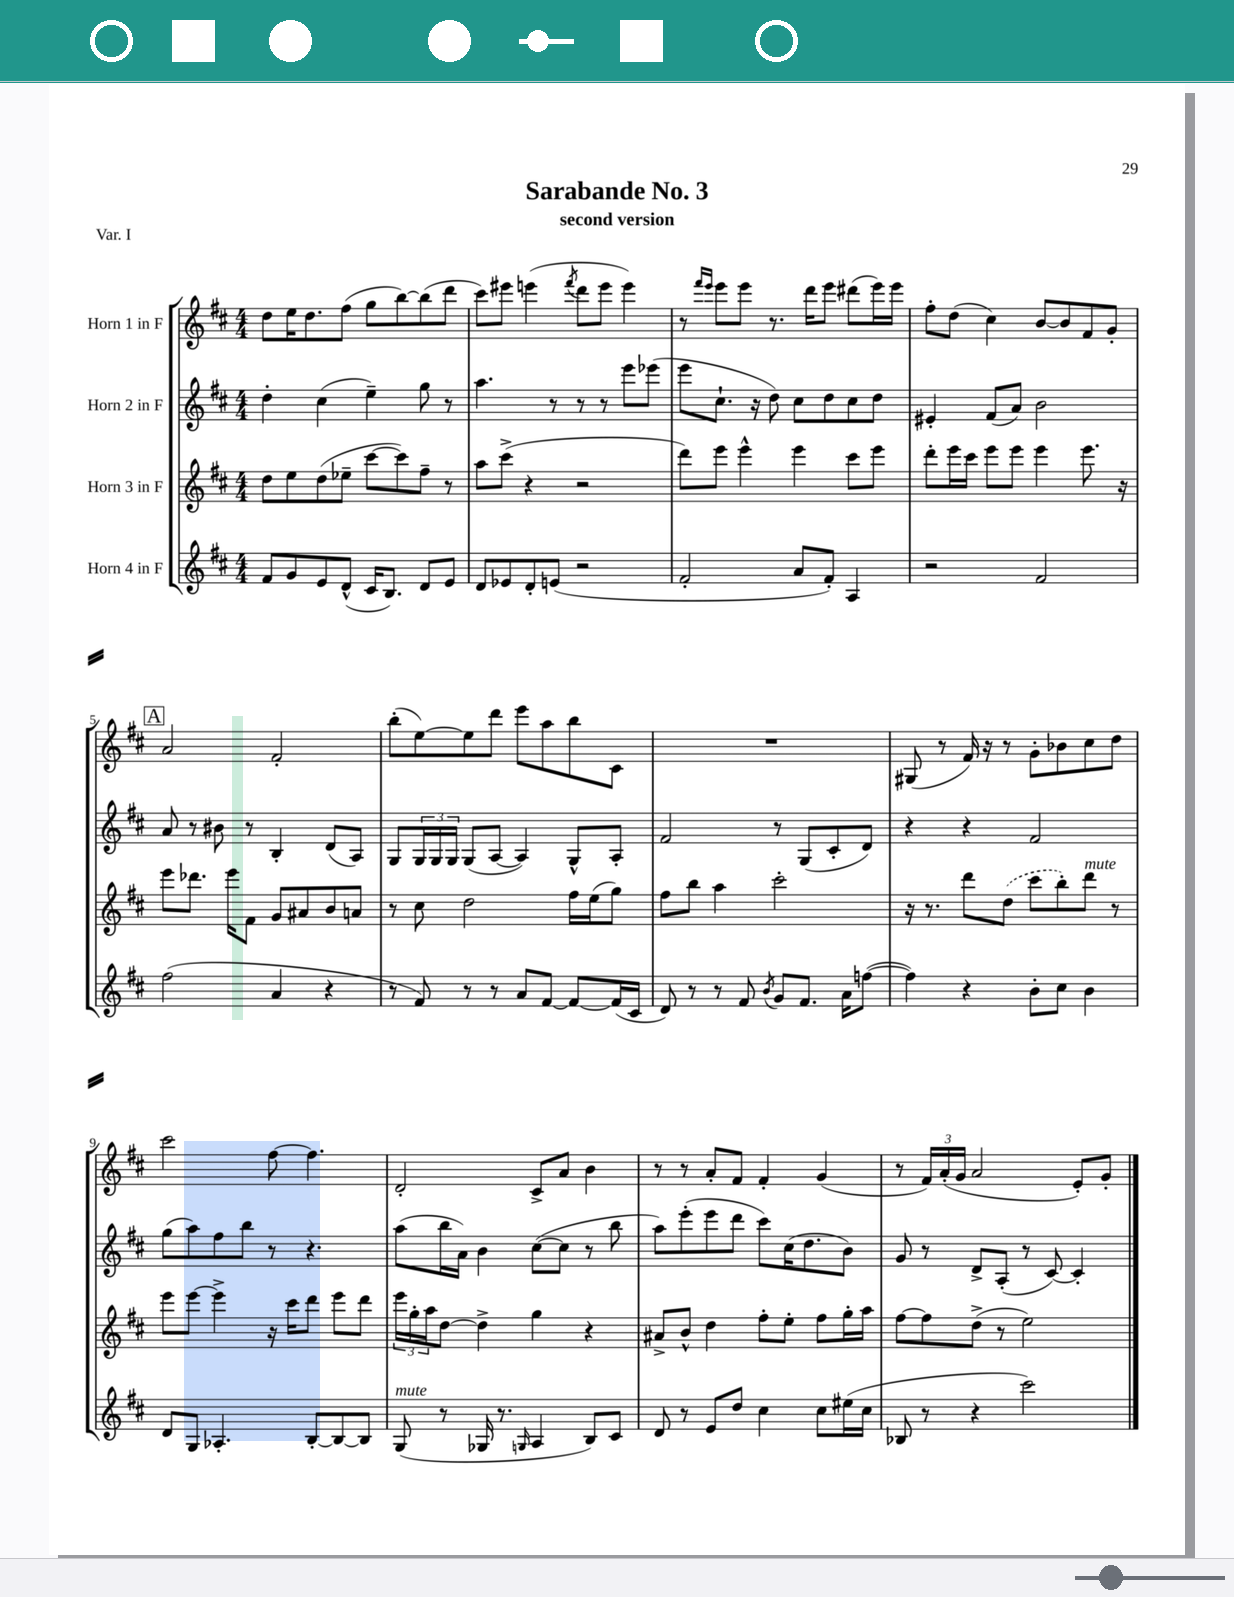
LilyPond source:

\header { title = "Sarabande No. 3" subtitle = "second version" piece = "Var. I" }
<<
\new StaffGroup <<
\new Staff = "s0" \with { instrumentName = "Horn 1 in F" } {
    \clef treble \key d \major \numericTimeSignature \time 4/4
    d''8 e''16 d''8. fis''8( g''8 b''8~) b''8( d'''8 |
    cis'''8) eis'''8 e'''4( \acciaccatura { fis'''8 } d'''8 e'''8 e'''4) |
    r8 \grace { fis'''16 e'''16 } e'''8 e'''8 r8. d'''16 e'''8 dis'''8( e'''16) e'''16 |
    fis''8-. d''8( cis''4) b'8~ b'8 fis'8 g'8-. |
    \mark \markup { \box "A" } a'2 fis'2-. |
    b''8-.( e''8~) e''8 d'''8 e'''8 a''8 b''8 cis'8 |
    R1 |
    gis8( r8 fis'16) r16 r8 g'8-. bes'8 cis''8 d''8 |
    cis'''2 fis''8~ fis''4. |
    d'2-. cis'8-> a'8 b'4 |
    r8 r8 a'8-. fis'8 fis'4-. g'4( |
    r8 \tuplet 3/2 { fis'16) a'16-.( g'16 } a'2 e'8-.) g'8-. \bar "|." |
}
\new Staff = "s1" \with { instrumentName = "Horn 2 in F" } {
    \clef treble \key d \major \numericTimeSignature \time 4/4
    d''4-. cis''4( e''4--) g''8 r8 |
    a''4. r8 r8 r8 e'''8 ees'''8( |
    e'''8 cis''8.-! r16 d''8) cis''8 d''8 cis''8 d''8 |
    eis'4-. fis'8( a'8) b'2 |
    \mark \markup { \box "A" } a'8 r8 bis'8 r8 b4-. d'8( a8) |
    g8 \tuplet 3/2 { g16 g16 g16 } g8( a8~ a4) g8-^ a8-. |
    fis'2 r8 g8( cis'8-. d'8) |
    r4 r4 fis'2 |
    g''8( a''8) fis''8 b''8 r8 r4. |
    a''8( b''16 a'16) b'4 cis''8~( cis''8 r8 b''8 |
    a''8) e'''8-.( e'''8 d'''8 cis'''8) cis''16( d''8. b'8) |
    g'8 r8 d'8-> a8-.( r8 cis'8~) cis'4-. \bar "|." |
}
\new Staff = "s2" \with { instrumentName = "Horn 3 in F" } {
    \clef treble \key d \major \numericTimeSignature \time 4/4
    d''8 e''8 d''8( ees''8-- cis'''8~ cis'''8) fis''8-- r8 |
    a''8 cis'''8->( r4 r2 |
    d'''8) e'''8 e'''4-^ e'''4 cis'''8 e'''8 |
    d'''8-. e'''16 cis'''16 e'''8 e'''8 e'''4 e'''8. r16 |
    \mark \markup { \box "A" } e'''8 des'''8. e'''16 fis'8 g'8 ais'8 b'8 a'8 |
    r8 cis''8 d''2 fis''16 e''16( g''8) |
    fis''8 b''8 a''4 cis'''2-. |
    r16 r8. d'''8 \once \slurDashed d''8( cis'''8 b''8-.) d'''8^\markup { \italic "mute" } r8 |
    e'''8 e'''8~ e'''4-> r16 cis'''16 d'''8 e'''8 d'''8 |
    \tuplet 3/2 { e'''16 g''16-. a''16 } d''8~ d''4-> g''4 r4 |
    ais'8-> b'8-^ d''4 fis''8-. e''8-. fis''8 g''16-. a''16 |
    fis''8~ fis''8 d''8->( r8 e''2) \bar "|." |
}
\new Staff = "s3" \with { instrumentName = "Horn 4 in F" } {
    \clef treble \key d \major \numericTimeSignature \time 4/4
    fis'8 g'8 e'8 d'8-^( cis'16 b8.) d'8 e'8 |
    d'8 ees'8 d'8-. e'8( r2 |
    fis'2-. a'8 fis'8-.) a4 |
    r2 fis'2 |
    \mark \markup { \box "A" } fis''2( a'4 r4 |
    r8 fis'8) r8 r8 a'8 fis'8~ fis'8~ fis'16( cis'16 |
    d'8) r8 r8 fis'8 \acciaccatura { b'8 } g'8 fis'8. a'16 f''8~( |
    f''4) r4 b'8-. cis''8 b'4 |
    d'8 g8 aes4.-. b8~-. b8~ b8 |
    g8^\markup { \italic "mute" }( r8 ges16 r8. \grace { g16 } a4 b8) cis'8 |
    d'8 r8 e'8 d''8 cis''4 cis''8 eis''16( cis''16 |
    bes8 r8 r4 cis'''2) \bar "|." |
}
>>
>>
